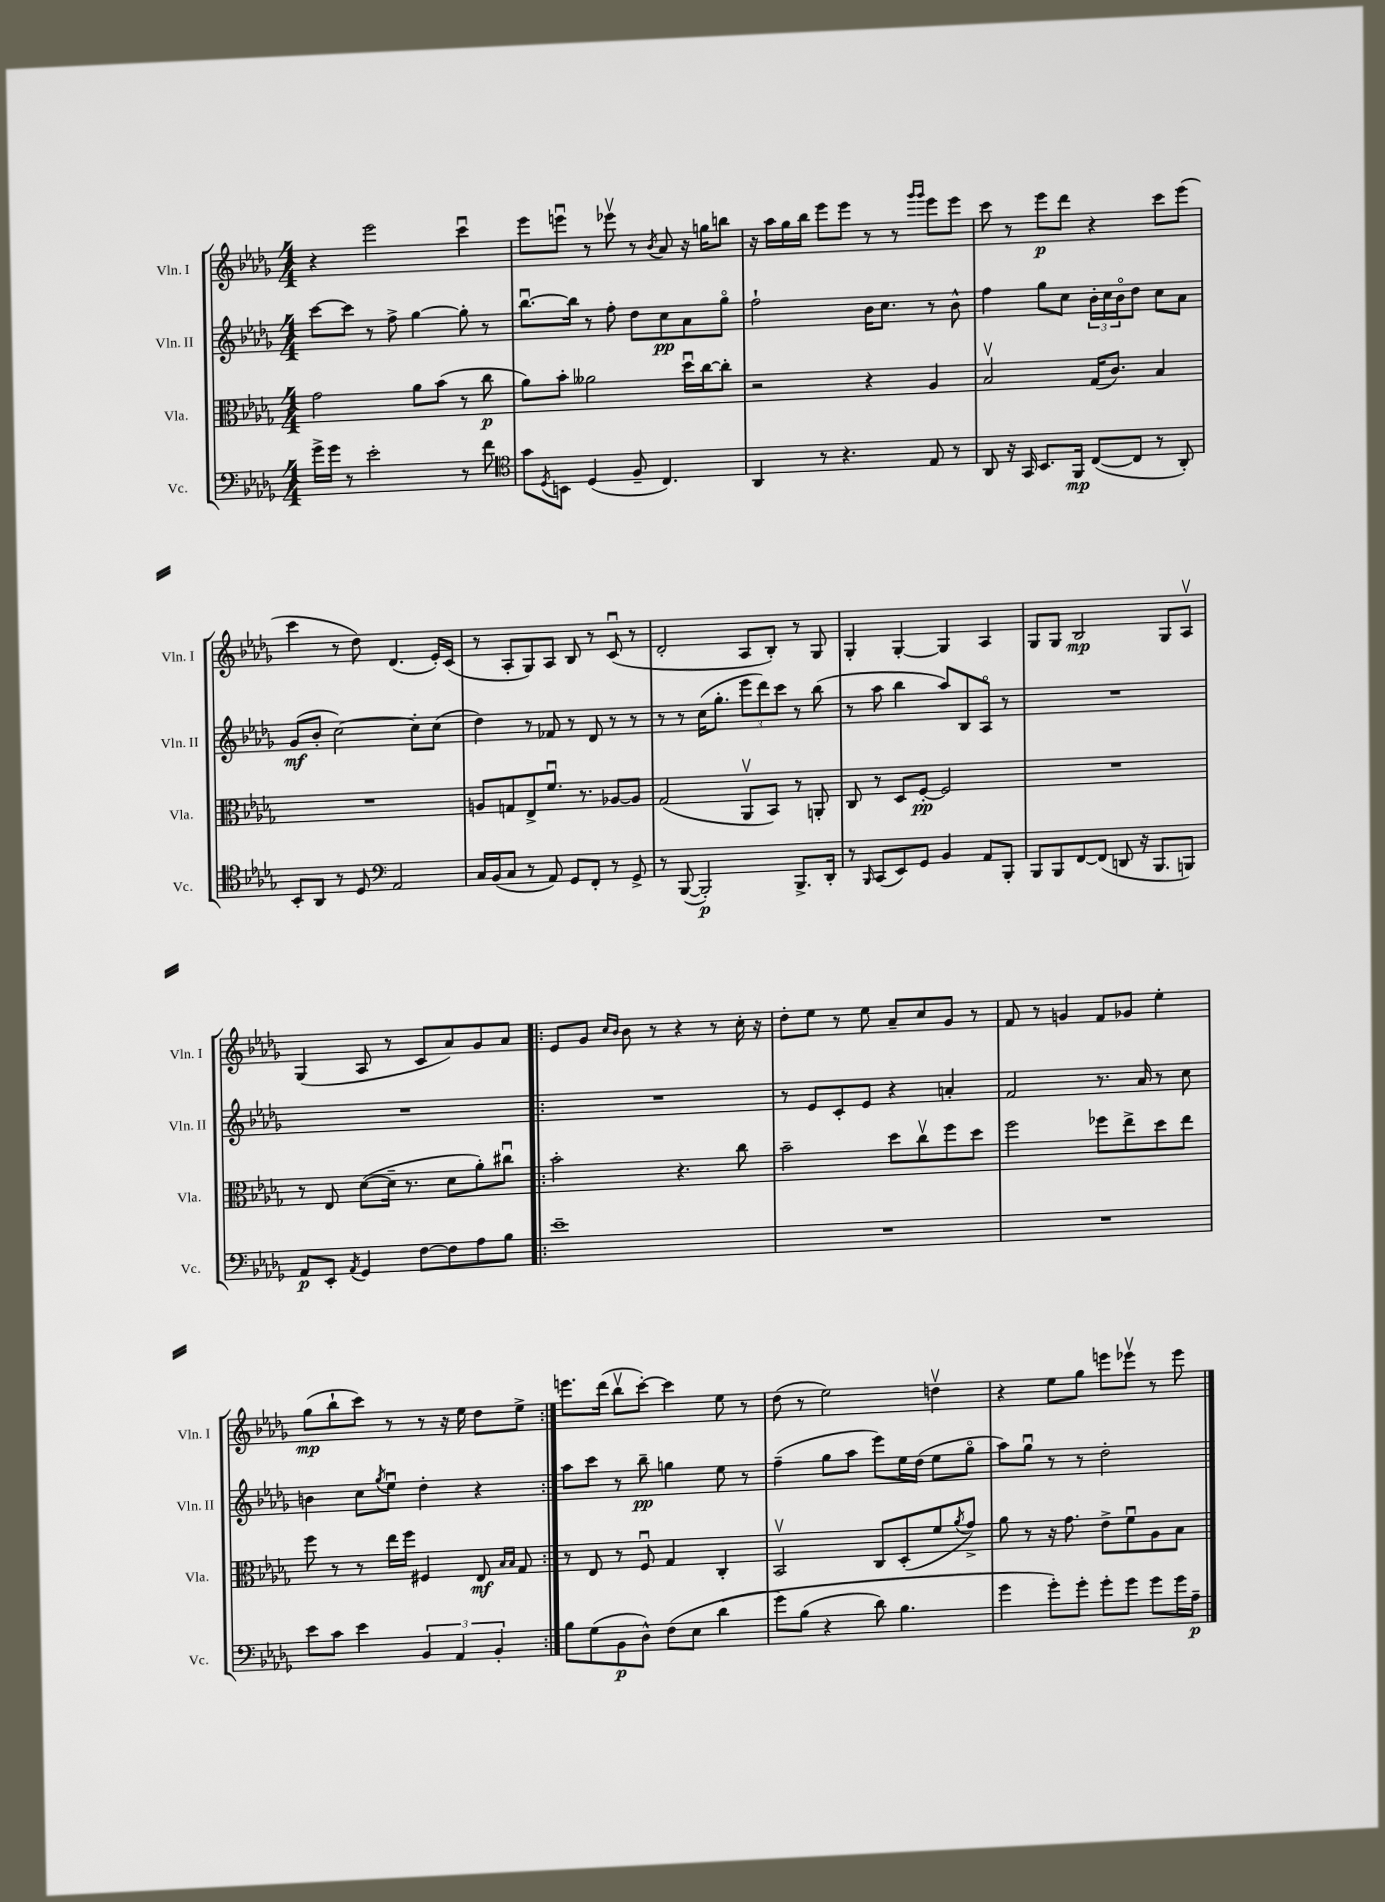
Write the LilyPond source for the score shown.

<<
\new StaffGroup <<
\new Staff = "s0" \with { instrumentName = "Vln. I" shortInstrumentName = "Vln. I" } {
    \clef treble \key des \major \numericTimeSignature \time 4/4
    r4 ees'''2 c'''4\downbow |
    ees'''8 e'''8\downbow r8 ees'''8\upbow r8 \acciaccatura { bes'8 } aes'8 r16 g''16 b''8 |
    r16 aes''16 ges''16 bes''16 ees'''8 ees'''8 r8 r8 \grace { ges'''16 ges'''16 } ees'''8 ees'''8 |
    c'''8 r8 ees'''8\p des'''8 r4 c'''8 ees'''8( |
    c'''4 r8 des''8) des'4.( ees'16-.) c'16( |
    r8 aes8-. ges8) aes8 bes8 r8 c'8\downbow( r8 |
    des'2-. aes8 bes8-.) r8 ges8 |
    ges4-. ges4~-. ges4 aes4 |
    ges8 ges8 bes2\mp ges8 aes8\upbow |
    ges4( aes8 r8 c'8 aes'8) ges'8 aes'8 |
    \repeat volta 2 { ees'8 ges'8 \grace { c''16 bes'16 } bes'8 r8 r4 r8 c''16-. r16 |
    des''8-. ees''8 r8 ees''8 aes'8-- c''8 ges'8 r8 |
    f'8 r8 g'4 f'8 ges'8 ees''4-. |
    ges''8\mp( bes''8-! c'''8) r8 r8 r16 ees''16 des''8 ees''8-> | }
    e'''8. des'''16( bes''8\upbow c'''8~-.) c'''4 ees''8 r8 |
    des''8( r8 ees''2) d''4\upbow |
    r4 ees''8 ges''8 e'''8 ees'''8\upbow r8 ees'''8 \bar "|." |
}
\new Staff = "s1" \with { instrumentName = "Vln. II" shortInstrumentName = "Vln. II" } {
    \clef treble \key des \major \numericTimeSignature \time 4/4
    c'''8~ c'''8 r8 f''8-> ges''4~ ges''8-. r8 |
    bes''8.~\downbow bes''16 r8 f''8-. des''8 c''8\pp aes'8 ges''8\flageolet |
    f''2-! bes'16 c''8. r8 bes'8-^ |
    f''4 ges''8 c''8 \tuplet 3/2 { bes'16-. c''16 bes'16\flageolet } des''8 c''8 aes'8 |
    ges'8\mf( bes'8-. c''2~) c''8-. c''8( |
    des''4) r8 fes'8 r8 des'8 r8 r8 |
    r8 r8 c''16( ges''8.-. \tuplet 3/2 { ees'''8 des'''8) c'''8 } r8 bes''8( |
    r8 aes''8 bes''4 aes''8) bes8 aes8\flageolet r8 |
    R1 |
    R1 |
    \repeat volta 2 { R1 |
    r8 ees'8 c'8-. ees'8 r4 a'4-. |
    f'2 r8. aes'16 r8 c''8 |
    b'4 c''8 \acciaccatura { ges''8 } ees''8\downbow des''4-. r4 | }
    aes''8 c'''8 r8 bes''8--\pp g''4 ees''8 r8 |
    f''4--( ges''8 aes''8 ees'''8) ees''16 des''16( ees''8 ges''8\flageolet |
    aes''8) ges''8\downbow r8 r8 des''2-. \bar "|." |
}
\new Staff = "s2" \with { instrumentName = "Vla." shortInstrumentName = "Vla." } {
    \clef alto \key des \major \numericTimeSignature \time 4/4
    ges'2 aes'8 bes'8( r8 c''8\p |
    aes'8) bes'8-. aeses'2 des''16\downbow c''16~ c''8-. |
    r2 r4 aes4 |
    bes2\upbow ges16( c'8.) bes4 |
    R1 |
    a8 g8 ees8-> f'8.\downbow r8. aes8~ aes8 |
    ges2( aes,8\upbow bes,8) r8 a,8-. |
    c8 r8 des8 f8~-.\pp f2 |
    R1 |
    r8 ees8 des'8~( des'16-- r8. des'8 aes'8-.) cis''8\downbow |
    \repeat volta 2 { bes'2-. r4. c''8 |
    bes'2-- des''8 c''8\upbow f''8 des''8 |
    f''2 fes''8 ees''8-> des''8 ees''8 |
    f''8 r8 r8 ees''16 f''16 fis4 ees8\mf \grace { bes16 bes16 } ges8 | }
    r8 ees8 r8 f8\downbow ges4 c4-. |
    bes,2\upbow c8 des8-.( f'8 \acciaccatura { aes'8 } ges'8->) |
    aes'8 r8 r16 ges'8. ees'8-> f'8\downbow aes8 bes8 \bar "|." |
}
\new Staff = "s3" \with { instrumentName = "Vc." shortInstrumentName = "Vc." } {
    \clef bass \key des \major \numericTimeSignature \time 4/4
    ges'16-> ges'16 r8 ees'2-. r8 f'8 |
    \clef tenor ges'8 \acciaccatura { des8 } b,8 des4( f8-- c4.) |
    aes,4 r8 r4. ees8 r8 |
    aes,8 r16 ges,16 bes,8. f,16\mp c8~( c8 r8 aes,8-.) |
    bes,8-. aes,8 r8 des8 \clef bass aes,2 |
    c16 bes,16( c8 r8 aes,8) ges,8 f,8-. r8 ges,8-> |
    r8 bes,,8~( bes,,2-.\p) bes,,8.-> des,16-. |
    r8 \grace { bes,,16 } c,8( ees,8) ges,8 bes,4 aes,8 bes,,8-. |
    bes,,8 bes,,8 f,8~ f,8( d,8 r16 bes,,8. b,,8) |
    aes,8\p ees,8-. \acciaccatura { aes,8 } ges,4 f8~ f8 aes8 bes8 |
    \repeat volta 2 { ees'1-- |
    R1 |
    R1 |
    ees'8 c'8 ees'4 \tuplet 3/2 { bes,4 aes,4 bes,4-. } | }
    bes8 ges8( bes,8\p des8-^) f8( ees8 des'4\( |
    ges'8) bes8( r4 des'8) bes4. |
    ges'4 ges'8-.\) ges'8-. ges'8-. ges'8 ges'8 ges'16 aes16--\p \bar "|." |
}
>>
>>
\layout { \context { \Score \remove "Bar_number_engraver" } }
